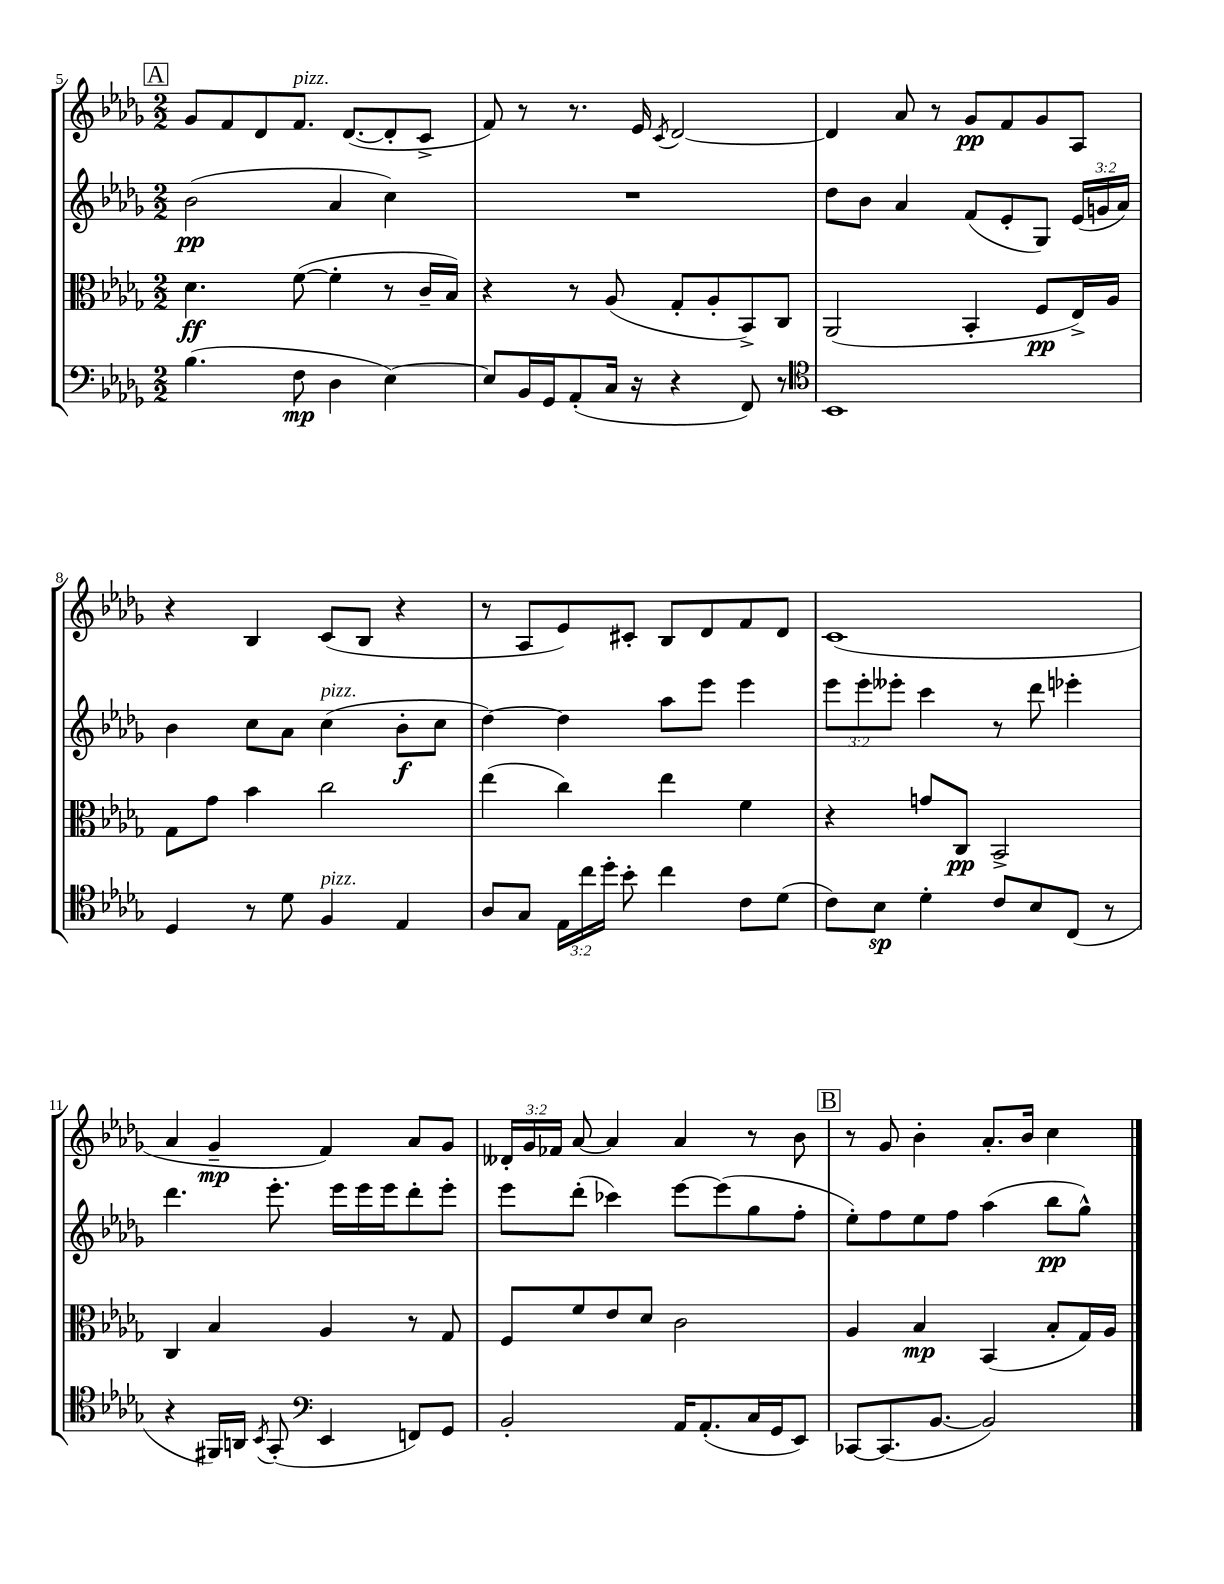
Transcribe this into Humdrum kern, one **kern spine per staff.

**kern	**kern	**kern	**kern
*staff4	*staff3	*staff2	*staff1
*clefF4	*clefC3	*clefG2	*clefG2
*k[b-e-a-d-g-]	*k[b-e-a-d-g-]	*k[b-e-a-d-g-]	*k[b-e-a-d-g-]
*M2/2	*M2/2	*M2/2	*M2/2
(4.B-	4.d-	(2b-	8g-
.	.	.	8f
.	.	.	8d-
8F	([8f	.	8.f
4D-	4f']	4a-	.
.	.	.	([8.d-
[4E-)	8r	4cc)	8d-']
.	16c~	.	8c^
.	16B-)	.	.
=	=	=	=
8E-]	4r	1r	8f)
16BB-	.	.	8r
16GG-	.	.	.
(8AA-'	8r	.	8.r
16C	(8A-	.	.
16r	.	.	16e-
.	.	.	8qc
4r	8G-'	.	[2d-
.	8A-'	.	.
8FF)	8BB-^)	.	.
8r	8C	.	.
=	=	=	=
*clefC4	*	*	*
1BB-	(2AA-	8dd-	4d-]
.	.	8b-	.
.	.	4a-	8a-
.	.	.	8r
.	4BB-'	(8f	8g-
.	.	8e-'	8f
.	8F	8G-)	8g-
.	16E-^)	(24e-	8A-
.	.	24g	.
.	16A-	.	.
.	.	24a-)	.
=	=	=	=
4D-	8G-	4b-	4r
.	8g-	.	.
8r	4b-	8cc	4B-
8d-	.	8a-	.
4F	2cc	(4cc	(8c
.	.	.	8B-
4E-	.	8b-'	4r
.	.	8cc	.
=	=	=	=
8A-	(4ee-	[4dd-)	8r
8G-	.	.	8A-
24E-	4cc)	4dd-]	8e-)
24cc	.	.	.
24dd-'	.	.	.
8b-'	.	.	8c#'
4cc	4ee-	8aa-	8B-
.	.	8eee-	8d-
8c	4f	4eee-	8f
(8d-	.	.	8d-
=	=	=	=
8c)	4r	12eee-	(1c
.	.	12eee-'	.
8B-	.	.	.
.	.	12eee--'	.
4d-'	8g	4ccc	.
.	8C	.	.
8c	2BB-^	8r	.
8B-	.	8ddd-	.
(8C	.	4eee-'	.
8r	.	.	.
=	=	=	=
4r	4C	4.ddd-	4a-
16FF#)	4B-	.	4g-~
16AA	.	.	.
8qBB-	.	.	.
(8GG-'	.	8.eee-'	.
*clefF4	*	*	*
4EE-	4A-	.	4f)
.	.	16eee-	.
.	.	16eee-	.
.	.	16eee-	.
8FF)	8r	8ddd-'	8a-
8GG-	8G-	8eee-'	8g-
=	=	=	=
2BB-'	8F	8eee-	24d--'
.	.	.	24g-
.	.	.	24f-
.	8f	(8ddd-'	[8a-
.	8e-	4ccc-)	4a-]
.	8d-	.	.
16AA-	2c	[8eee-	4a-
(8.AA-'	.	.	.
.	.	(8eee-]	.
16C	.	8gg-	8r
16GG-	.	.	.
8EE-)	.	8ff'	8b-
=	=	=	=
[8CC-	4A-	8ee-')	8r
(8.CC-]	.	8ff	8g-
.	4B-	8ee-	4b-'
[8.BB-	.	.	.
.	.	8ff	.
2BB-])	(4BB-	(4aa-	8.a-'
.	.	.	16b-
.	8B-'	8bb-	4cc
.	16G-)	8gg-^^)	.
.	16A-	.	.
==	==	==	==
*-	*-	*-	*-
